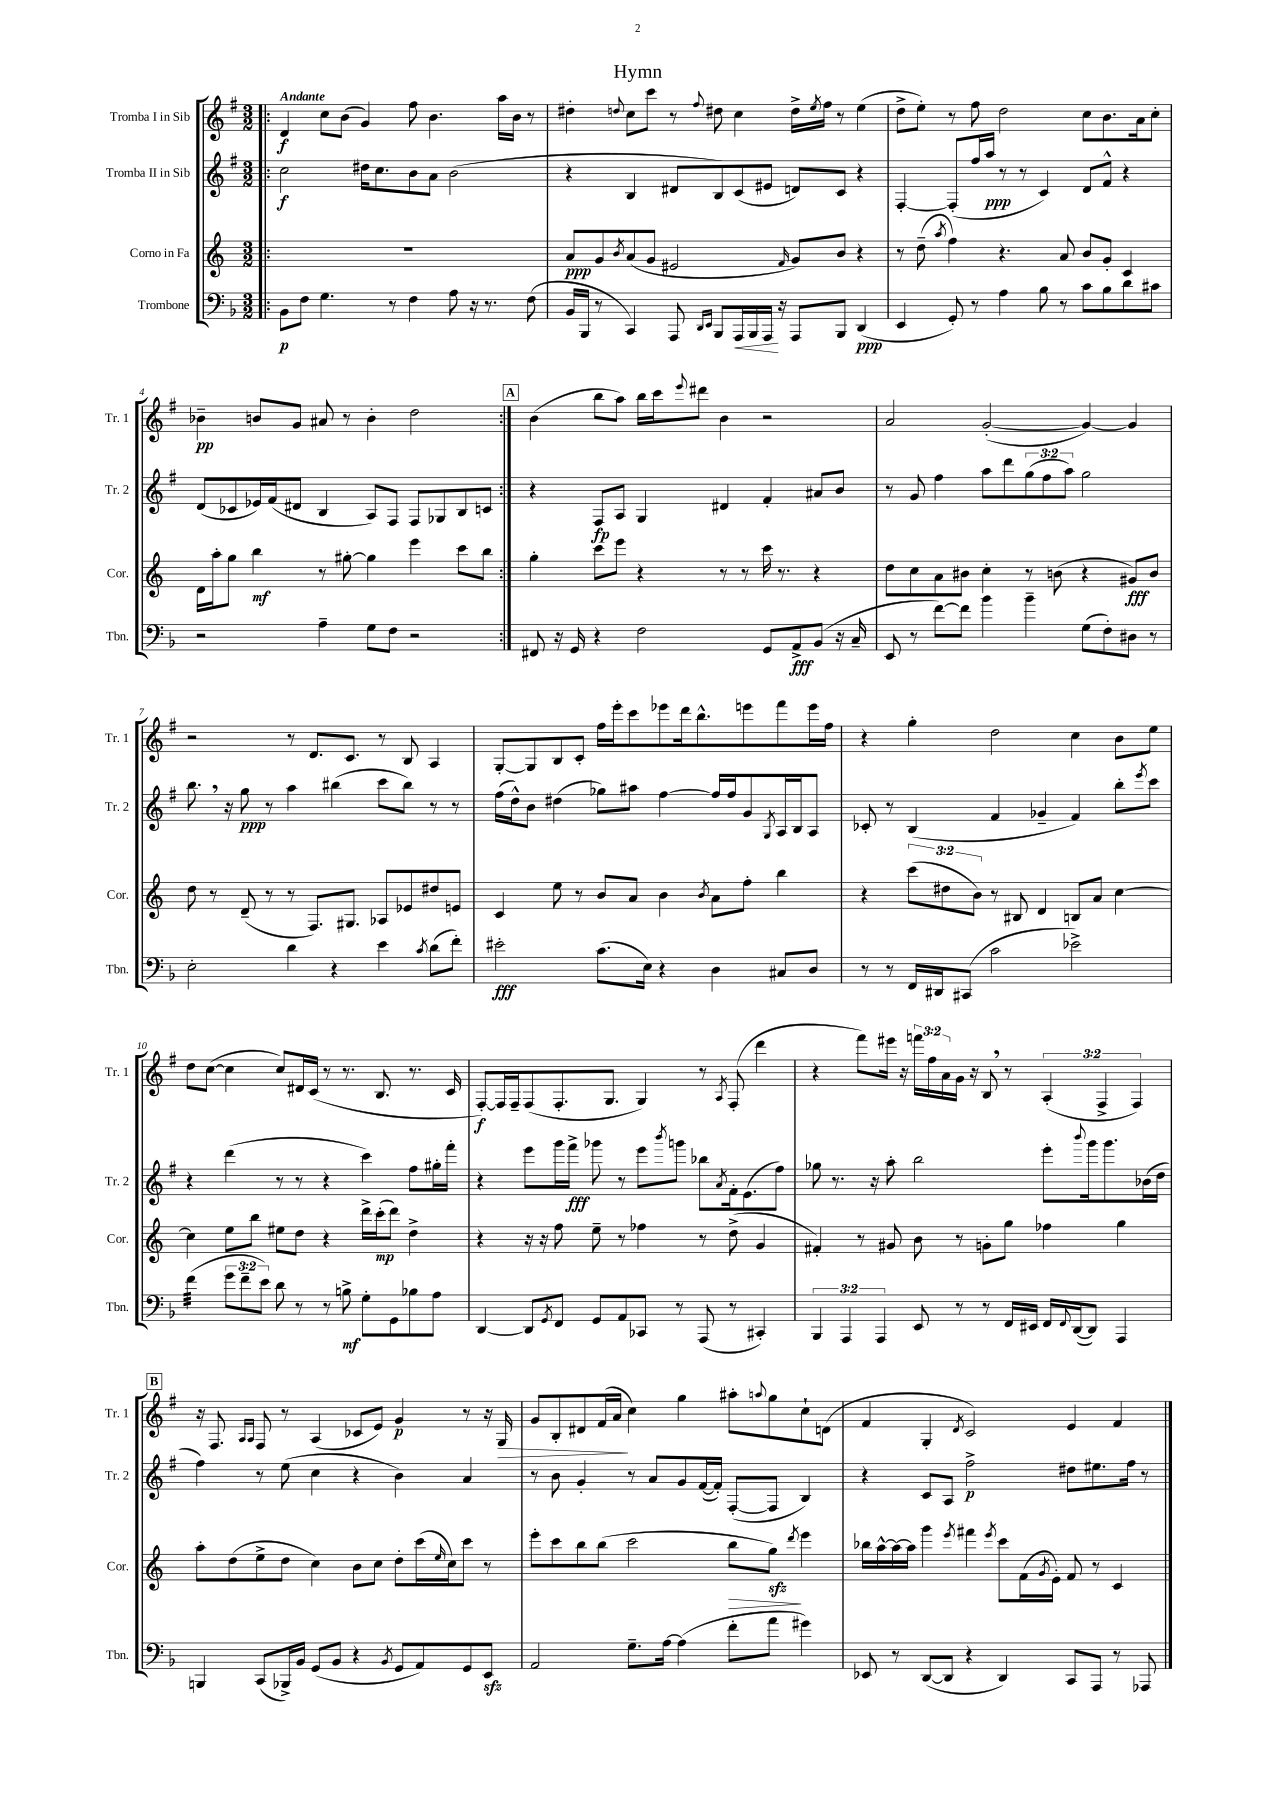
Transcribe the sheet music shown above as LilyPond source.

\header { title = "Hymn" }
<<
\new StaffGroup <<
\new Staff = "s0" \with { instrumentName = "Tromba I in Sib" shortInstrumentName = "Tr. 1" } {
    \clef treble \key g \major \numericTimeSignature \time 3/2 \override Staff.TupletNumber.text = #tuplet-number::calc-fraction-text \tempo "Andante"
    \repeat volta 2 { \bar ".|:" d'4\f c''8 b'8( g'4) fis''8 b'4. a''16 b'16 r8 |
    dis''4-. \appoggiatura { d''8 } c''8 c'''8 r8 \appoggiatura { fis''8 } dis''8 c''4 dis''16-> \acciaccatura { e''8 } fis''16 r8 e''4( |
    d''8-> e''8-.) r8 fis''8 d''2 c''8 b'8. a'16 c''8-. |
    bes'4--\pp b'8 g'8 ais'8 r8 b'4-. d''2 | }
    \mark \markup { \box "A" } b'4( b''8 a''8) b''16 c'''16 \appoggiatura { e'''8 } dis'''8 b'4 r2 |
    a'2 g'2~-.( g'4~) g'4 |
    r2 r8 d'8. c'8. r8 b8 a4 |
    g8~-. g8 b8 c'8-. fis''16 e'''16-. c'''8 ees'''8 d'''16 b''8.-^ e'''8 fis'''8 e'''16 fis''16 |
    r4 g''4-. d''2 c''4 b'8 e''8 |
    d''8 c''8~( c''4 c''8) dis'16 c'16( r8 r8. b8. r8. c'16 |
    fis8~-.\f) fis16 fis16-- fis8( fis8.-. g8. g4) r8 \acciaccatura { a8 } fis8-.( d'''4 |
    r4 fis'''8) eis'''16 r16 \tuplet 3/2 { f'''16 fis''16 a'16 } g'16 r16 b8 \breathe r8 \tuplet 3/2 { a4-.( fis4-> fis4) } |
    \mark \markup { \box "B" } r16 fis8. \grace { a16 a16 } fis8 r8 a4( ces'8 e'8) g'4\p r8 r16 g16\> |
    g'8 b8-. dis'8 fis'16( a'16\! c''4) g''4 ais''8-. \appoggiatura { a''8 } g''8 c''8-! d'8( |
    fis'4 g4-. \acciaccatura { d'8 } c'2) e'4 fis'4 \bar "|." |
}
\new Staff = "s1" \with { instrumentName = "Tromba II in Sib" shortInstrumentName = "Tr. 2" } {
    \clef treble \key g \major \numericTimeSignature \time 3/2 \override Staff.TupletNumber.text = #tuplet-number::calc-fraction-text
    \repeat volta 2 { \bar ".|:" c''2\f dis''16 c''8. b'8 a'8 b'2( |
    r4 b4 dis'8 b8) c'8( eis'8 d'8) c'8 r4 |
    fis4~-. fis8-.( fis''16 a''16\ppp r8 r8 c'4) d'8 fis'8-^ r4 |
    d'8( ces'8 ees'16) fis'16( dis'8 b4 a8) fis8 fis8 ges8 b8 c'8 | }
    \mark \markup { \box "A" } r4 fis8\fp a8 g4 dis'4 fis'4-. ais'8 b'8 |
    r8 g'8 fis''4 a''8 d'''8 \tuplet 3/2 { g''8( fis''8 a''8) } g''2 |
    b''8. \breathe r16 g''8\ppp r8 a''4 bis''4( c'''8 bis''8) r8 r8 |
    fis''16( d''16-^) b'8 dis''4( ges''8) ais''8 fis''4~ fis''16 fis''16 g'8 \acciaccatura { g8 } a16 b16 a8 |
    ces'8-. r8 b4( fis'4 ges'4-- fis'4) b''8-. \acciaccatura { e'''8 } c'''8 |
    r4 d'''4( r8 r8 r4 c'''4) fis''8 gis''16-. fis'''16-. |
    r4 e'''8 g'''16 fis'''16->\fff ges'''8 r8 e'''8 \acciaccatura { b'''8 } g'''8 bes''8 \acciaccatura { a'8 } fis'16-. e'8.( fis''8) |
    ges''8 r8. r16 a''8-. b''2 e'''8-. \appoggiatura { b'''8 } g'''16 g'''8. bes'16( d''16 |
    \mark \markup { \box "B" } fis''4) r8 e''8( c''4 r4 b'4) a'4 |
    r8 b'8 g'4-. r8 a'8 g'8 fis'16~( fis'16-.) fis8~-.( fis8 b4) |
    r4 c'8 a8 fis''2->\p dis''8 eis''8. fis''16 r8 \bar "|." |
}
\new Staff = "s2" \with { instrumentName = "Corno in Fa" shortInstrumentName = "Cor." } {
    \clef treble \key c \major \numericTimeSignature \time 3/2 \override Staff.TupletNumber.text = #tuplet-number::calc-fraction-text
    \repeat volta 2 { \bar ".|:" R1. |
    a'8\ppp g'8 \acciaccatura { b'8 } a'8( g'8 eis'2 \grace { f'16 } g'8) b'8 r4 |
    r8 d''8--( \acciaccatura { a''8 } f''4) r4. a'8 b'8 g'8-. c'4 |
    d'16 a''16-. g''8 b''4\mf r8 gis''8~-. gis''4 e'''4 c'''8 b''8 | }
    \mark \markup { \box "A" } g''4-. c'''8 e'''8 r4 r8 r8 c'''16 r8. r4 |
    d''8 c''8 a'8 bis'8 c''4-. r8 b'8( r4 gis'8\fff) b'8 |
    d''8 r8 d'8--( r8 r8 f8.) gis8. aes8 ees'8 dis''8 e'8 |
    c'4 e''8 r8 b'8 a'8 b'4 \acciaccatura { b'8 } a'8 f''8-. b''4 |
    r4 \tuplet 3/2 { c'''8( dis''8 b'8) } r8 bis8 d'4 b8 a'8 c''4~ |
    c''4 e''8 b''8 eis''8 d''8 r4 d'''16-> c'''16-.\mp( d'''8) d''4-> |
    r4 r16 r16 f''8 e''8-- r8 fes''4 r8 d''8->( g'4 |
    fis'4-.) r8 gis'8 b'8 r8 g'8-. g''8 fes''4 g''4 |
    \mark \markup { \box "B" } a''8-. d''8( e''8-> d''8 c''4) b'8 c''8 d''8-. c'''16( \grace { e''16 } c''16) c'''8 r8 |
    e'''8-. c'''8 b''8 b''8( c'''2 b''8\> g''8\sfz\!) \acciaccatura { d'''8 } e'''4 |
    bes''16 a''16~-^ a''16~ a''16 g'''4 \acciaccatura { e'''8 } fis'''4 \acciaccatura { e'''8 } c'''8 f'16( \acciaccatura { g'8 } e'16-.) f'8 r8 c'4 \bar "|." |
}
\new Staff = "s3" \with { instrumentName = "Trombone" shortInstrumentName = "Tbn." } {
    \clef bass \key f \major \numericTimeSignature \time 3/2 \override Staff.TupletNumber.text = #tuplet-number::calc-fraction-text
    \repeat volta 2 { \bar ".|:" bes,8\p f8 g4. r8 f4 a8 r16 r8. f8( |
    bes,16 bes,,16 r8 c,4) a,,8 \grace { d,16 e,16 } bes,,8 a,,16\< bes,,16 a,,16\! r16 a,,8 bes,,8 d,4\ppp( |
    e,4 g,8-.) r8 a4 bes8 r8 c'8 bes8 d'8 cis'8 |
    r2 a4-- g8 f8 r2 | }
    \mark \markup { \box "A" } fis,8 r16 g,16 r4 f2 g,8 a,8->\fff bes,8( r16 c16-- |
    e,8 r8 f'8~) f'8 bes'4 bes'4-- g8( f8-.) dis8 r8 |
    e2-. d'4 r4 e'4 \acciaccatura { c'8 } d'8( f'8-.) |
    eis'2-.\fff c'8.( e16) r4 d4 cis8 d8 |
    r8 r8 f,16 dis,16 cis,8( c'2 ees'2->) |
    f'4:32( \tuplet 3/2 { g'8 f'8-- e'8) } d'8 r8 r8 b8->\mf g8-. g,8 bes8 a8 |
    d,4~ d,8 \acciaccatura { g,8 } f,8 g,8 a,8 ces,8 r8 a,,8( r8 cis,4-.) |
    \tuplet 3/2 { bes,,4 a,,4 a,,4 } e,8 r8 r8 f,16 eis,16 f,16 \appoggiatura { f,8 } d,16~( d,8) a,,4 |
    \mark \markup { \box "B" } b,,4 c,8( bes,,16->) bes,16 g,8( bes,8 r4 \acciaccatura { bes,8 } g,8 a,8) g,8 e,8\sfz |
    a,2 g8.-- a16~ a4( f'8-. a'8 gis'4) |
    ees,8 r8 d,8~( d,8 r4 d,4) c,8 a,,8 r8 aes,,8 \bar "|." |
}
>>
>>
